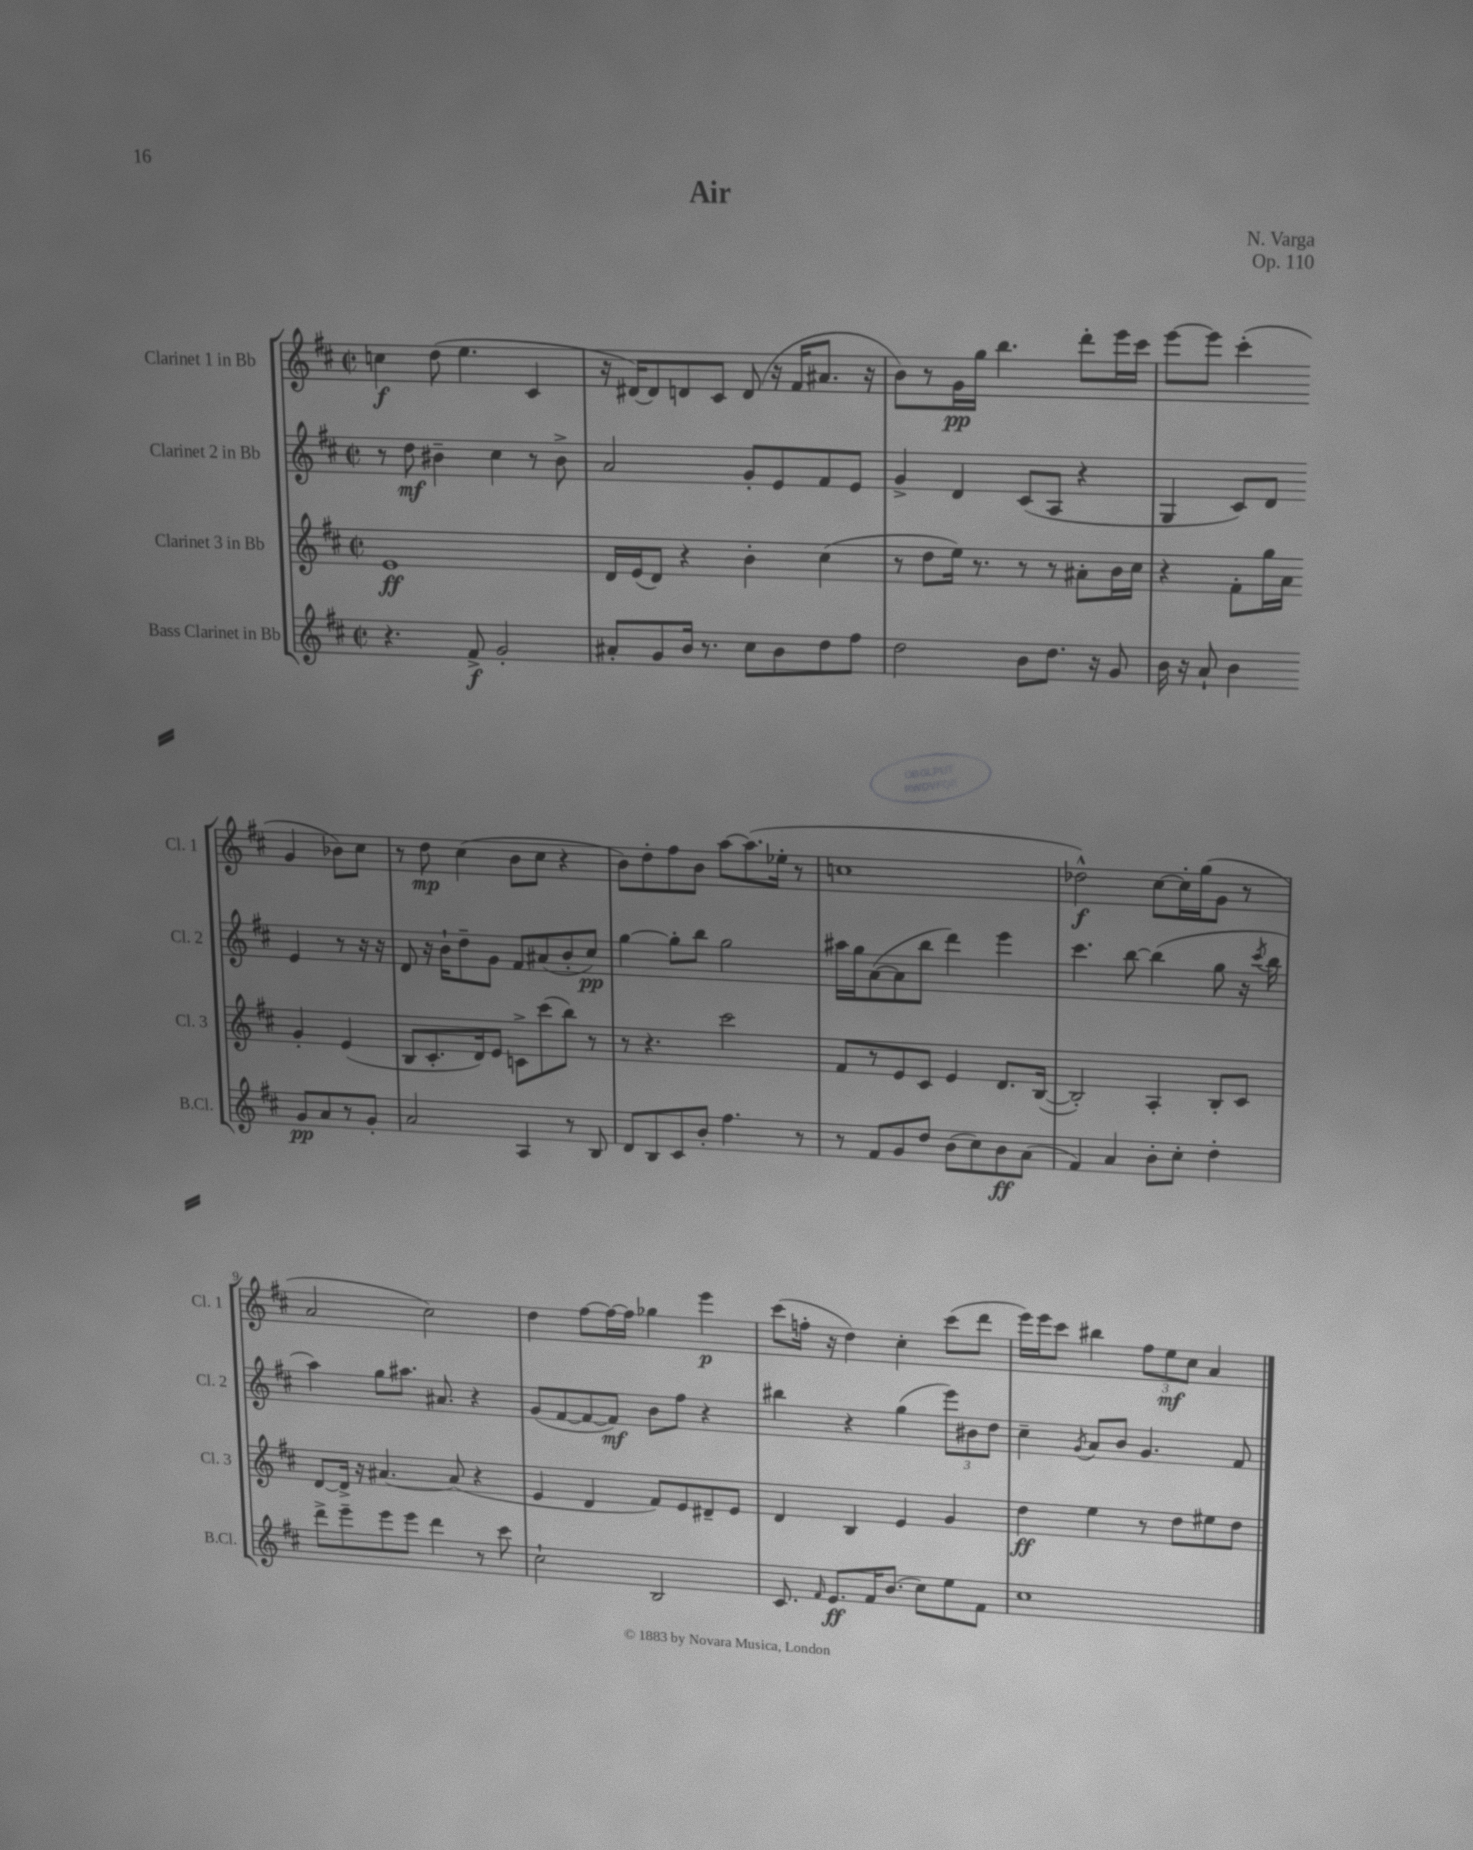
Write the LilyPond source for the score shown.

\header { title = "Air" composer = "N. Varga" opus = "Op. 110" }
<<
\new StaffGroup <<
\new Staff = "s0" \with { instrumentName = "Clarinet 1 in Bb" shortInstrumentName = "Cl. 1" } {
    \clef treble \key d \major \defaultTimeSignature \time 2/2
    \autoBeamOff c''4\f d''8( e''4. cis'4 |
    r16 dis'16[~) dis'8 d'8 cis'8] d'8( r16 fis'16[ ais'8.] r16 |
    b'8[) r8 g'16\pp g''16] b''4. d'''8[-. e'''16 cis'''16] |
    e'''8[~ e'''8] cis'''4-.( g'4 bes'8[) cis''8] |
    r8 d''8\mp cis''4( b'8[ cis''8] r4 |
    b'8[) d''8-. fis''8 b'8] a''8[~ a''8.( ees''16]-. r8 |
    c''1 |
    des''2-^\f) cis''8[~ cis''16-. g''16( g'8] r8 |
    a'2 cis''2) |
    d''4 fis''8[~ fis''16~ fis''16] ges''4 e'''4\p |
    cis'''8[( f''16]-. r16 d''4) cis''4-. cis'''8[( d'''8] |
    e'''16[) e'''16 cis'''8] bis''4 \tuplet 3/2 { fis''8[ e''8\mf cis''8] } a'4 \bar "|." |
}
\new Staff = "s1" \with { instrumentName = "Clarinet 2 in Bb" shortInstrumentName = "Cl. 2" } {
    \clef treble \key d \major \defaultTimeSignature \time 2/2
    \autoBeamOff r8 d''8\mf bis'4-- cis''4 r8 bis'8-> |
    a'2 g'8[-. e'8 fis'8 e'8] |
    g'4-> d'4 cis'8[( a8] r4 |
    g4 cis'8[) d'8] e'4 r8 r16 r16 |
    d'8 r16 b'16[-! d''8-- g'8] fis'8[ ais'8( b'8-. cis''8]\pp) |
    g''4~ g''8[-. b''8] g''2 |
    ais''16[ g''16 a'8~( a'8 b''8] d'''4) e'''4 |
    cis'''4. b''8~ b''4( g''8 r16 \acciaccatura { cis'''8 } b''16 |
    a''4) g''8[ ais''8.] ais'8. r4 |
    g'8[( fis'8~ fis'8~ fis'8]\mf) b'8[ fis''8] r4 |
    bis''4 r4 g''4( \tuplet 3/2 { e'''8[) bis'8 d''8] } |
    cis''4-- \acciaccatura { g'8 } a'8[ b'8] g'4. fis'8 \bar "|." |
}
\new Staff = "s2" \with { instrumentName = "Clarinet 3 in Bb" shortInstrumentName = "Cl. 3" } {
    \clef treble \key d \major \defaultTimeSignature \time 2/2
    \autoBeamOff e'1\ff |
    d'16[ e'16( d'8]) r4 b'4-. cis''4( |
    r8 d''8[ e''16]) r8. r8 r8 ais'8[-. b'16 cis''16] |
    r4 fis'8[-. g''16 a'16] g'4-. e'4( |
    b8[ cis'8.-. d'16) e'8] c'8[-> cis'''8( b''8]) r8 |
    r8 r4. cis'''2 |
    fis'8[ r8 e'8 cis'8] e'4 d'8.[ b16]~( |
    b2-.) a4-. b8[-. cis'8] |
    d'8[~ d'16]-> r16 ais'4.~ ais'8( r4 |
    e'4 d'4 fis'8[) e'8 dis'8-- e'8] |
    d'4 b4 e'4 g'4 |
    d''4\ff e''4 r8 d''8[ eis''8 d''8] \bar "|." |
}
\new Staff = "s3" \with { instrumentName = "Bass Clarinet in Bb" shortInstrumentName = "B.Cl." } {
    \clef treble \key d \major \defaultTimeSignature \time 2/2
    \autoBeamOff r4. fis'8->\f g'2-. |
    ais'8[-. g'8 b'16] r8. cis''8[ b'8 d''8 fis''8] |
    d''2 b'8[ d''8.] r16 g'8 |
    b'16 r16 a'8-! b'4 g'8[\pp a'8 r8 g'8]-. |
    a'2 a4 r8 b8 |
    d'8[ b8 cis'8 b'8]-. fis''4. r8 |
    r8 fis'8[ g'8 d''8] b'8[( cis''8) b'8\ff a'8]( |
    fis'4) a'4 b'8[-. cis''8]-. d''4-. |
    d'''8[-> e'''8-- e'''8 e'''8] d'''4 r8 cis'''8 |
    cis''2-! b2 |
    cis'8. \grace { fis'16 } e'8.[\ff fis'16 b'8.]( cis''8[) e''8 fis'8] |
    cis''1 \bar "|." |
}
>>
>>
